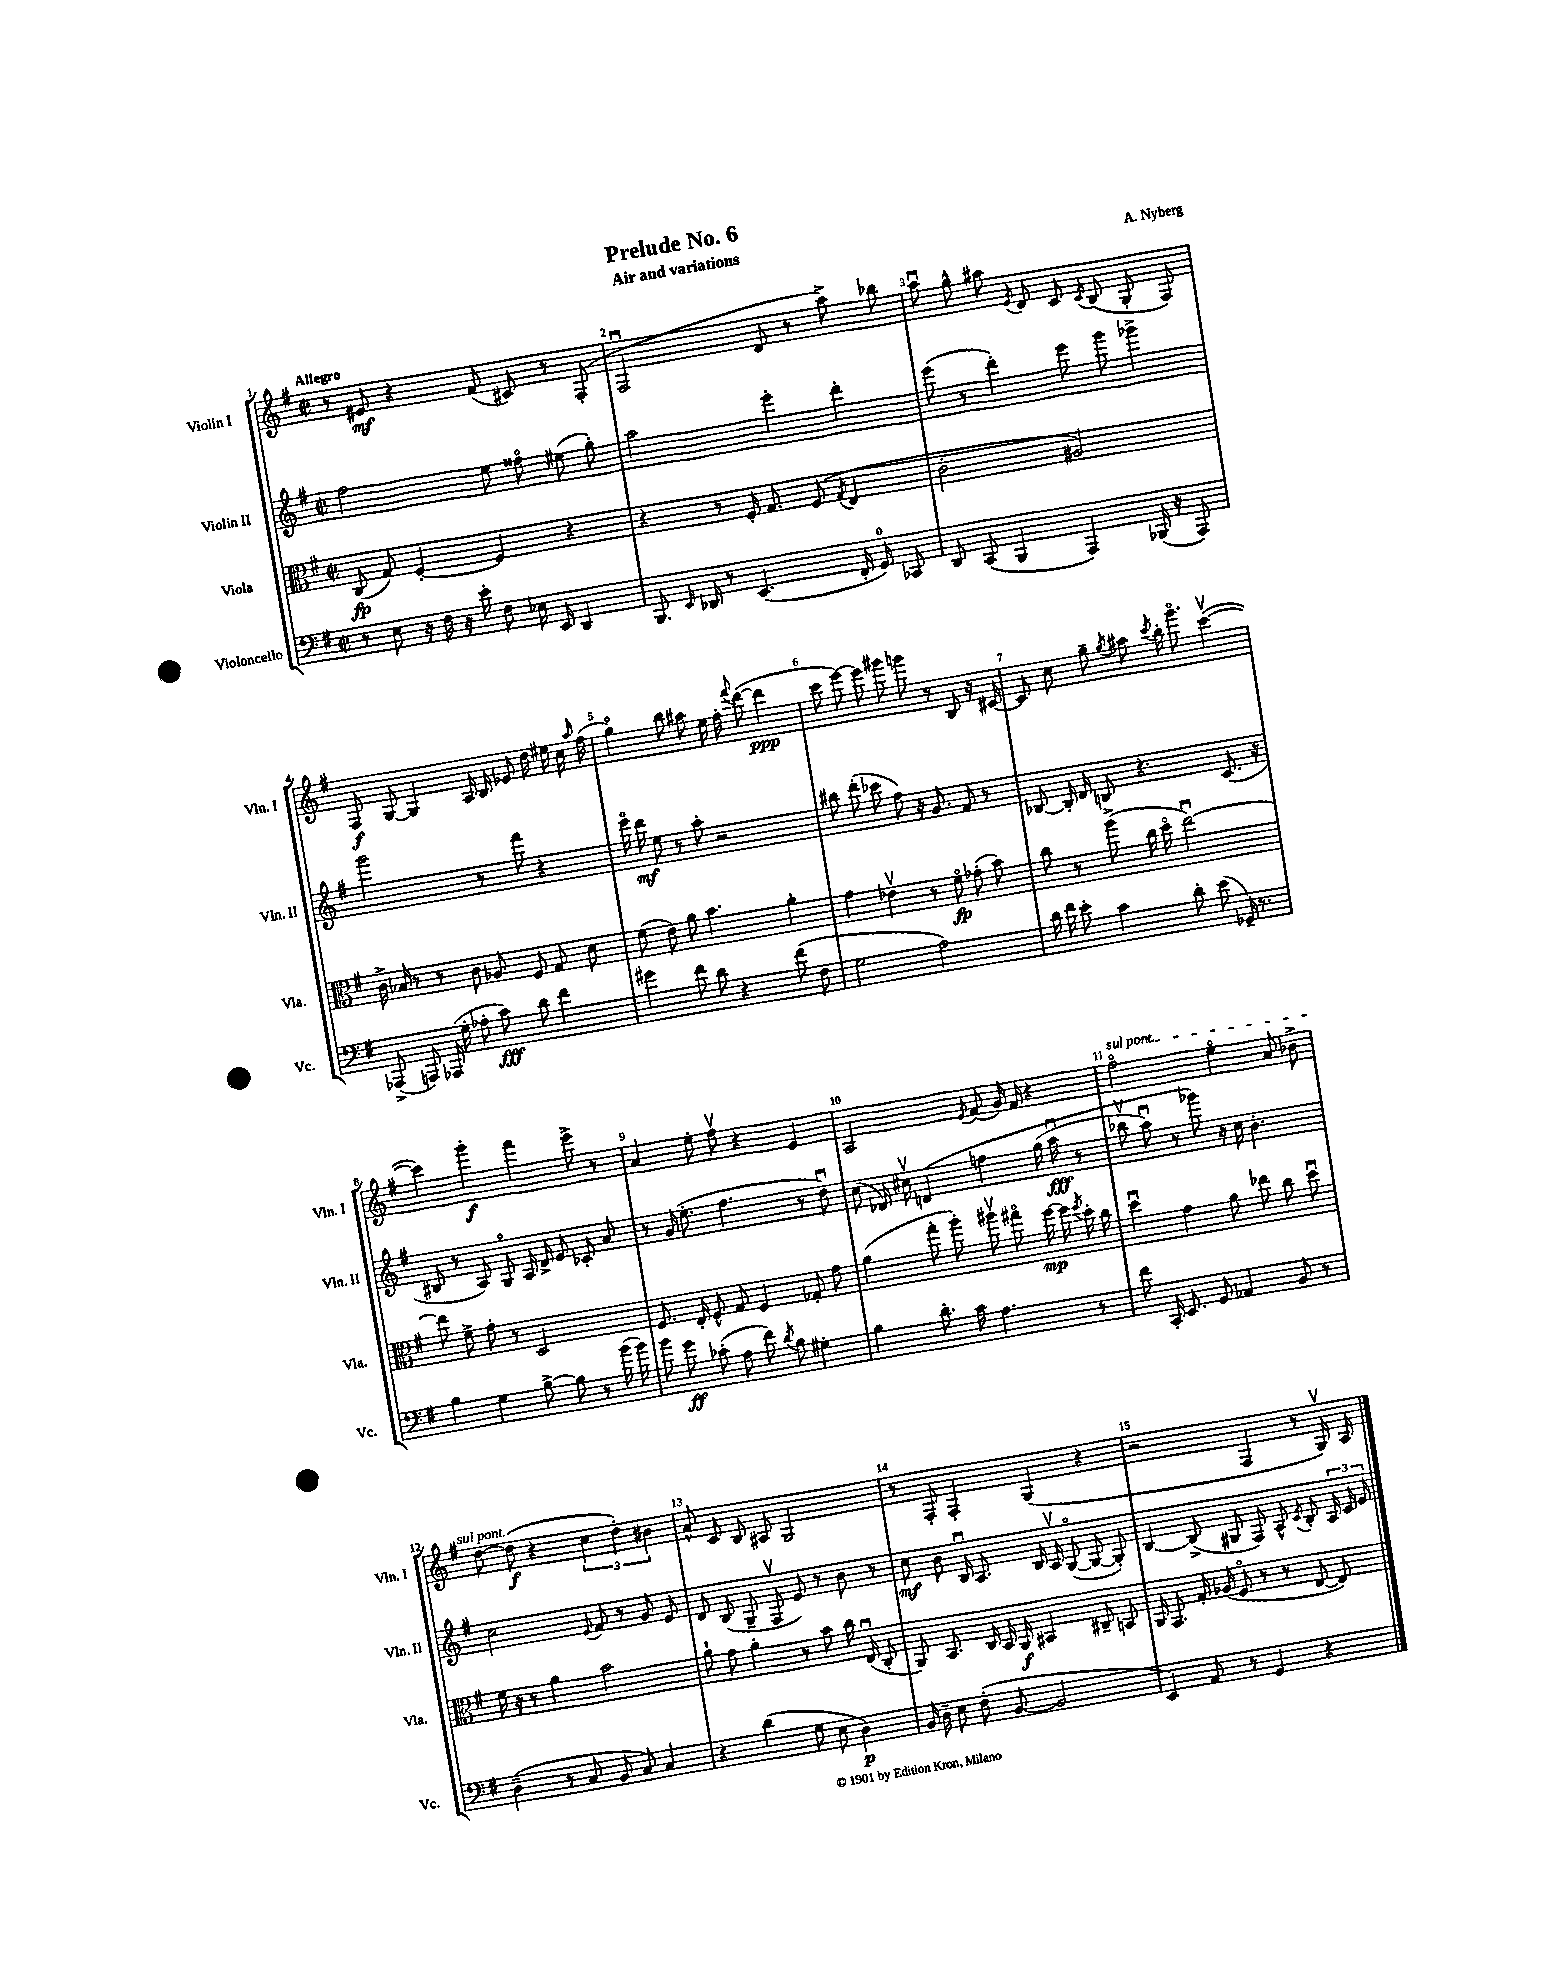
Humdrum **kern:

**kern	**kern	**kern	**kern
*staff4	*staff3	*staff2	*staff1
*clefF4	*clefC3	*clefG2	*clefG2
*k[f#]	*k[f#]	*k[f#]	*k[f#]
*M2/2	*M2/2	*M2/2	*M2/2
*met(c|)	*met(c|)	*met(c|)	*met(c|)
8r	(8C	2ff#	8r
8E	8G)	.	8e#
16r	[4F#'	.	4r
16F#	.	.	.
16r	.	.	.
16e'	.	.	.
8F#	4F#]	8ee	(8f#
16E-	.	8ff##o	8c#)
16EE	.	.	.
4DD	4r	(8ee#	8r
.	.	8gg')	(8F#'
=	=	=	=
8.BBB	4r	2aa	2F#u
16qqEE	.	.	.
16DD-	.	.	.
8r	8r	.	.
(4.EE	16F#'	.	.
.	8.G	.	.
.	.	4eee'	8d
.	(8F#	.	8r
.	8qG	.	.
16FF#'	4E	4ddd'	8aa^)
16GG)	.	.	.
8CC-	.	.	8bb-
=	=	=	=
8DD	2c'	(8eee	8aau
(8CC	.	8r	8gg^^
4BBB	.	4ddd')	8aa#
.	.	.	8qe
.	.	.	8d
4AAA)	2A#)	8eee	8c
.	.	.	8qc
.	.	8ggg	(8B
(16BBB-	.	4ggg-^	8G'
16r	.	.	.
8AAA)	.	.	8F#)
=	=	=	=
(8AAA-^	16c^	2ggg	8F#
.	16B-	.	.
8AAA)	8r	.	[8G
(16AAA-	8r	.	4G]
16G'	.	.	.
8A-'	8c	.	.
8c)	8A-	8r	16A
.	.	.	16B
8d	8F#	8fff#	8e-
4f#	8G	4r	16dd
.	.	.	16ee#
.	8d	.	16cc
.	.	.	16qqaa
.	.	.	(16ff#
=	=	=	=
4g#	(8f#	16eeeo	4ggo)
.	.	16ddd	.
.	8e)	8ee	.
8f#	8a	8r	8bb
8d	4.b	8aa'	8aa#
4r	.	2r	16ee
.	.	.	16ff#'
.	.	.	8qqfff#
.	.	.	([8ddd
(8f#	4a'	.	4ddd]
8F#	.	.	.
=	=	=	=
2G	4g	8bb#	8ccc
.	.	(8ddd'	[8eee)
.	4e-v	8ccc-	8eee]
.	.	8ff#)	8ggg#
2A)	8r	16r	8ggg
.	.	8.g	.
.	8f#o	.	8r
.	(8g-'	8f#	8B
.	8b)	8r	16r
.	.	.	[16c#
=	=	=	=
16d	8cc	[8B-	8c#]
16f#	.	.	.
8e'	8r	16B-']	8cc
.	.	16d	.
4c	(8aa^	8B	8gg~
.	.	.	8qgg
.	16cc	4.r	8aa#
.	16ddo	.	.
.	.	.	8qccc
8d'	[2eeu)	.	16bb'
.	.	.	8.gggo
(8e	.	.	.
16GG-~)	.	(8.c	([4cccv
8.r	.	.	.
.	.	16r	.
=	=	=	=
4B	8ee]	8B#	4ccc])
.	8f#^	8r	.
4G	8g'	8A)	4ggg'
.	8r	8Go	.
[8B^	2D	16A	4fff#
.	.	16d^	.
8B]	.	8e	.
8r	.	8c-'	8eee^
(16b	.	8a	8r
16b)	.	.	.
=	=	=	=
8b	8.F#	8r	4a
8g	.	(16g	.
.	16E'	8.ee'	.
(8c-'	8F#^^	.	8ee'
8A	8G	4.ff#	8ff#v
8f#)	4F#	.	4r
8qd	.	.	.
8B	.	.	.
4G#'	8G-'	8r	4e
.	8g	8ddu)	.
=	=	=	=
4B	(4a	(8cc	2A
.	.	16d-)	.
.	.	16cc#v	.
8.d'	8gg'	&(4d	.
.	8aa')	.	.
16c	.	.	.
.	.	.	8qe
4.A	8aa#v	4ff	(8f#
.	8gg#o	.	16g)
.	.	.	16f#
.	[16ff#	(16gg	4r
.	16ff#]	16aau	.
.	8qff#	.	.
8r	16dd'	8r	.
.	16cc	.	.
=	=	=	=
8f#	4ddu	8bb-v	2ff#o
16CC'	.	8aau)	.
8.EE	.	.	.
.	4g	8r	.
8GG	.	8ggg-&)	.
4AA-	8a	16r	4eeo
.	.	16cc	.
.	8ee-	4.b'	.
8BB	8cc	.	8a
8r	8ddu	.	8b-^
=	=	=	=
(4D~	16f#	2cc	[8dd
.	16r	.	.
.	8r	.	(8dd]
8r	4a	.	4r
8C	.	.	.
.	.	8qqe	.
8BB	2b	8f#	6cc
8C)	.	8r	.
.	.	.	6dd')
4C	.	8g	.
.	.	.	6b#
.	.	8e	.
=	=	=	=
4r	8a`	8d	8a^^
.	8g	(8B	8c
(4d	4a'	8G~	8B
.	.	8F#v	8A#
8G	8r	8e)	2G
8E	8b	8r	.
4D)	16cc	8b	.
.	(16Eu	.	.
.	8C'	8r	.
=	=	=	=
16BB	8AA)	8cc	8r
16D~	.	.	.
8E	8.BB	8b	8F#'
(8F#'	.	16Bu	4F#'
.	16C	8.A	.
[8BB	16BB	.	.
.	16AA	.	.
2BB]	4BB#	16B	(4G
.	.	16Av	.
.	.	([8Go	.
.	8C#~	8G_	4r
.	8BB	8G'])	.
=	=	=	=
4EE)	16AA	[4B	2r
.	8.GG	.	.
8AA	16G'	(8B^]	.
.	(16A-	.	.
8r	8F#o	8G#	.
4GG	8r	8F#)	4F#
.	8r	8A^^	.
.	.	8qc	.
4r	[8E	8B'	8r
.	8E])	24A	16Gv)
.	.	24c	.
.	.	.	16A
.	.	24e	.
==	==	==	==
*-	*-	*-	*-
